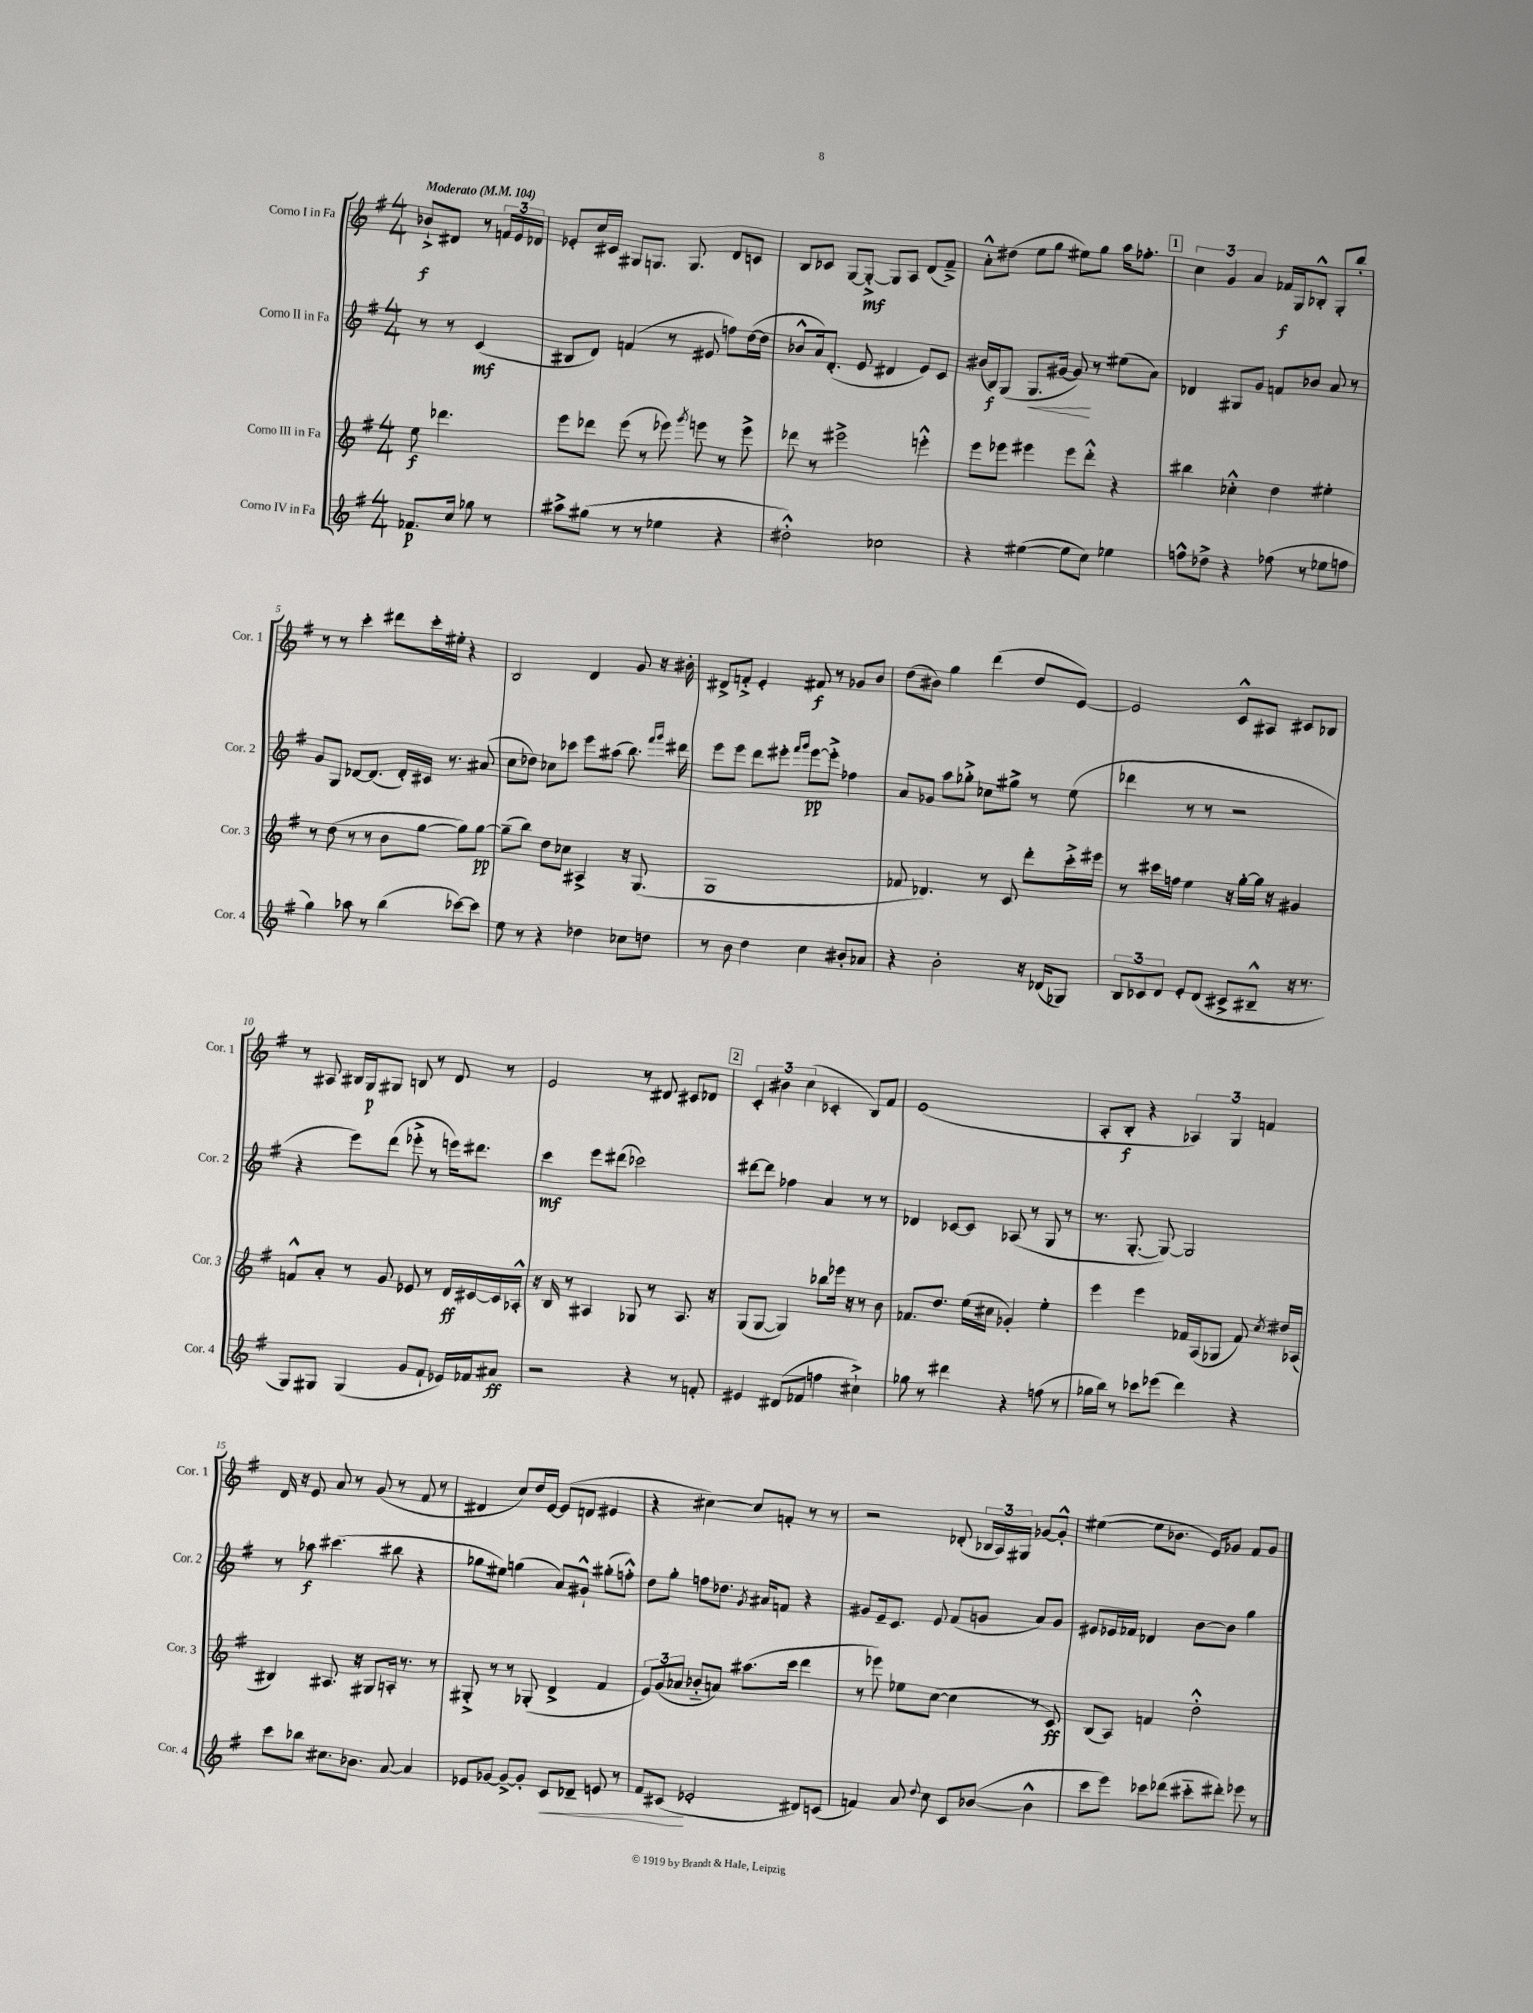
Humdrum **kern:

**kern	**kern	**kern	**kern
*staff4	*staff3	*staff2	*staff1
*clefG2	*clefG2	*clefG2	*clefG2
*k[f#]	*k[f#]	*k[f#]	*k[f#]
*M4/4	*M4/4	*M4/4	*M4/4
*MM104	*MM104	*MM104	*MM104
8.f-	8ee	8r	8b-`^
.	4.ddd-	8r	8d#
16cc	.	.	.
8gg-	.	(4c	8r
8r	.	.	24f
.	.	.	24e
.	.	.	24d-
=	=	=	=
8aa#^	8eee	8B#	8e-'
(8gg#	8ddd-	8d)	16cc
.	.	.	16c#
8r	(8eee	(4f	8G#
8r	8r	.	8.G
4ee-	8eee-)	8r	.
.	.	.	8.G
.	8qggg	.	.
.	8eee	8e#	.
4r	8r	8ff)	8d
.	8eee^	([16dd	8c
.	.	16dd]	.
=	=	=	=
2dd#'^^)	8ddd-	8b-^^	8B
.	8r	16a)	8c-
.	.	(8.d'	.
.	2eee#^	.	[8G
.	.	8e	8G'^_
2cc-	.	4d#	8G]
.	.	.	8A
.	4eee'^^	8e)	(8d
.	.	8c	8f#~^)
=	=	=	=
4r	8eee	(16b#	8a'^^
.	.	16B)	.
.	8eee-	(8G	(8dd#
([4ee#	4eee#	8.G	8ee
.	.	.	8gg
.	.	[16g#	.
8ee#]	8eee#	8g#])	8ee#)
8cc)	8ddd'^^	8r	8gg
4ee-	4r	(8ee#	16aa
.	.	.	8.ff-'
.	.	8a)	.
=	=	=	=
8ff^^	4bb#	4d-	6cc
8dd-^	.	.	.
.	.	.	6g
4r	4cc-'^^	8G#	.
.	.	.	6a
.	.	8g	.
(8ff-	4dd	8f	16f-
.	.	.	16G
8r	.	8b-	8B-'^^
8ee-	4ee#'	8a	8G'
8ff	.	8r	8bb'
=	=	=	=
4gg)	8r	8g	8r
.	(8dd	8G	8r
8aa-	8r	[8d-	4ccc'
8r	8r	(8.d-]	.
(4bb	8b	.	8ddd#
.	.	16d-')	.
.	[8gg	16c#	16ccc'
.	.	8.r	16ee#'
[8ccc-)	8gg])	.	4r
8ccc-]	[8gg	(8a#	.
=	=	=	=
8ee	(8gg~]	8cc	2B
8r	8bb)	8dd-)	.
4r	8dd	8cc-	.
.	8cc-	8ccc-	.
4dd-	4A#^	8eee	4d
.	.	(8aa#	.
8cc-	16r	8.bb)	8g
.	(8.G	.	.
8dd	.	.	16r
.	.	16qqfff#	.
.	.	16qqggg	.
.	.	16ddd#	16b#'
=	=	=	=
8r	1G	8eee	8d#^
8b	.	8eee	8f'^
4dd	.	8ddd	4e'
.	.	8eee#'	.
.	.	16qqfff#	.
.	.	16qqggg	.
4cc	.	[8eee#	8f#
.	.	8eee#'^]	8r
8b#'	.	4ff-	8g-
8a-	.	.	8b
=	=	=	=
4r	8f-	8a	(8dd
.	4.d-)	8g-	8b#)
2b'	.	8aa	4gg
.	.	8gg-'^	.
.	8r	8cc-	(4ddd
.	8c	8gg#^	.
16r	8ddd'	8r	8dd
(16d-	.	.	.
8G-)	16ccc'^	(8ee	[8e)
.	16eee#	.	.
=	=	=	=
12B	8r	4ddd-	2e]
12c-	.	.	.
.	16ccc#	.	.
12d	.	.	.
.	16ff	.	.
8e'	4ee	8r	.
(8d	.	8r	.
8c#^	16r	2r	8c^^
.	[16gg'	.	.
8B#~^^	16gg]	.	8A#
.	16r	.	.
16r	4g#	.	8c#
8.r	.	.	.
.	.	.	8B-
=	=	=	=
8G)	8f^^	4r	8r
8G#	8a'	.	8A#
(4G#	8r	8eee)	16B#
.	.	.	16G
.	8g	(8ddd	8G#
8g	8e-	8eee-'^	8B
8f#`	8r	8r	8r
16e-)	16d	16eee)	8d
16f-	[16c#	8.ddd#	.
8a#	16c#]	.	8r
.	16A-'^^	.	.
=	=	=	=
2r	16r	4ccc	2e
.	16B	.	.
.	8r	.	.
.	4A#	8eee	.
.	.	(8ddd#	.
4r	8G-	2ccc-)	8r
.	8r	.	8d#
8r	8.A#	.	8c#
8f'	.	.	8d-
.	16r	.	.
=	=	=	=
4e#	(8G	[8ddd#	6c'
.	[8G	8ddd#]	.
.	.	.	6b#
(8d#	4G])	4ff-	.
.	.	.	(6cc
8f-	.	.	.
4ff	8bb-	4a	4c-'
.	16eee-	.	.
.	16r	.	.
4cc#`^)	8r	8r	8B)
.	8b	8r	8f#
=	=	=	=
8gg-	8.f-	4d-	(1e
8r	.	.	.
.	8.dd	.	.
4ddd#	.	[8c-	.
.	(16ee	8c-]	.
.	16cc#	.	.
4r	4g-')	(8A-	.
.	.	8r	.
(8ff	4ee'	8G	.
8r	.	8r	.
=	=	=	=
16gg-	4eee	8.r	8A'
16bb)	.	.	.
8r	.	.	8B'
.	.	[8.G'	.
8ccc-	4eee	.	4r
(8eee-	.	8G_)	.
4ddd)	16f-	2G]	6A-)
.	(16A	.	.
.	8G-	.	.
.	.	.	6G
4r	8f-)	.	.
.	.	.	6f
.	8qcc	.	.
.	16dd#	.	.
.	(16A-	.	.
=	=	=	=
8ccc	4B#)	8r	16d
.	.	.	16r
8bb-	.	8aa-	8e
8.cc#	8.A#	(4.ccc#	8a
.	.	.	8r
8.b-	16r	.	.
.	8G#	.	(8g
[8a	16A'	8bb#	8r
.	8.r	.	.
4a]	.	4r	8f#
.	8r	.	8r
=	=	=	=
8e-	8G#'^	8gg-	4d#
[8g-	8r	8ee#)	.
8g-^_	8r	(4gg	8cc)
8g-']	(8G-'	.	16dd
.	.	.	[16e
8c	4d^	8a)	(8e]
8d-~	.	8g#`^^	8d
8e	4f#	(8gg#'	4e#
8r	.	8ff'^^)	.
=	=	=	=
8f#	12e)	8dd	4r
.	(12g	.	.
(8c#	.	8gg'	.
.	12a-	.	.
2e-'	8b-'~	8ff	[4cc#)
.	8a)	8.dd-	.
.	(8.aa#	.	8cc#]
.	.	8qg	.
.	.	16a#	.
.	.	8f	8f'
.	16ccc	.	.
8d#)	4ddd	4r	8r
(8c	.	.	8r
=	=	=	=
4f)	8r	8g#	2r
.	8eee-)	16e~	.
.	.	8.c	.
8a	8ee-	.	.
8qqdd	.	.	.
8cc	([8cc	8e	.
8c	4cc]	(8f#	(8d-'
([8b-	.	8g	24B-
.	.	.	24A)
.	.	.	24G#
4b-^^]	8r	8a)	[8g-
.	8c)	8g	8g-'^^]
=	=	=	=
8ccc	(8B	8e#	([4ee#
8eee)	8A)	16e-	.
.	.	16f-	.
8ccc-	4f	4d-	8ee#]
(8ddd-	.	.	8.b-
8ccc#'~	2dd'^^	[8b	.
.	.	.	16e)
8ddd#')	.	8b]	8g-
8eee-	.	4gg	8f#
8r	.	.	8g-
==	==	==	==
*-	*-	*-	*-
